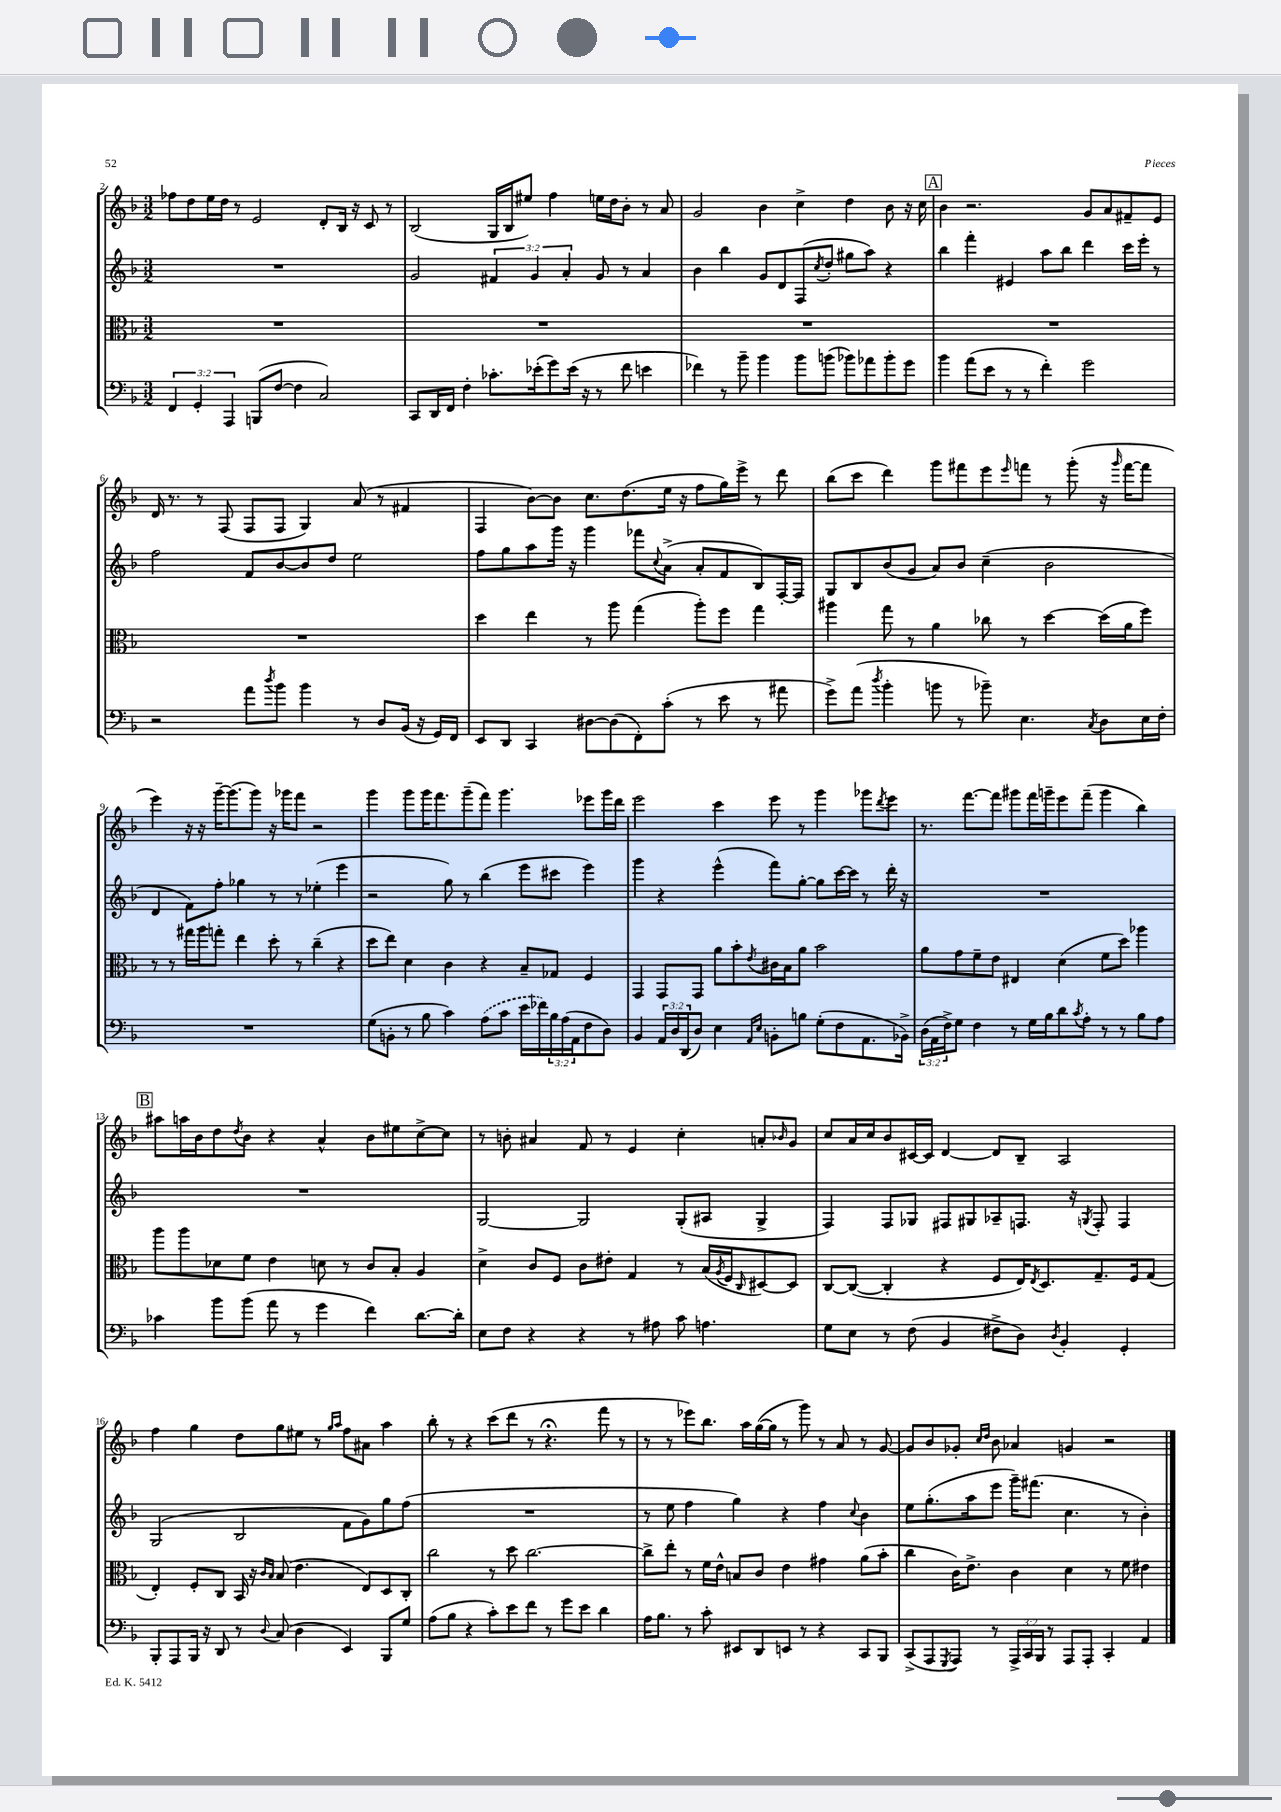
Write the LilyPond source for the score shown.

<<
\new StaffGroup <<
\new Staff = "s0" {
    \clef treble \key f \major \numericTimeSignature \time 3/2
    fes''8 d''8 e''16 d''16 r8 e'2 d'8-. bes16 r16 c'8 r8 |
    bes2( g16 bes16 eis''8) f''4 e''16 d''16 bes'8-. r8 a'8 |
    g'2 bes'4 c''4-> d''4 bes'8 r16 c''16 |
    \mark \markup { \box "A" } bes'4 r2. g'8 a'8 fis'8-- e'8 |
    d'16 r8. r8 f8( f8 f8 g4) a'8( r8 fis'4 |
    f4 bes'8~) bes'8 c''8. d''8.( e''16 r16 f''8 g''16) e'''16-> r8 d'''8 |
    bes''8( c'''8 d'''4) g'''8 fis'''8 e'''8 \grace { e'''16 } f'''8 r8 g'''8-.( r16 \grace { g'''16 } f'''16~ f'''8 |
    e'''4) r16 r16 g'''16~-- g'''8.( g'''8) r16 ges'''16 f'''8 r2 |
    g'''4 g'''8 g'''16 f'''8. g'''8--( f'''8) g'''4. ees'''8 g'''16 d'''16 |
    e'''2 c'''4 e'''8 r8 g'''4 ges'''8 \acciaccatura { d'''8 } e'''8 |
    r8. f'''8.~ f'''8 gis'''8 f'''16 g'''16-- e'''8 f'''8--( g'''4 bes''4) |
    \mark \markup { \box "B" } ais''8 a''16 bes'16 d''8 \acciaccatura { d''8 } bes'8 r4 a'4-^ bes'8 eis''8 c''8~-> c''8 |
    r8 b'8-. ais'4 f'8 r8 e'4 c''4-. a'8-. \grace { bes'16 } g'8 |
    c''8 a'16 c''16 bes'8 cis'16~ cis'16 d'4~ d'8 bes8-- a2 |
    f''4 g''4 d''8 g''8 eis''8 r8 \grace { g''16 a''16 } f''8 ais'8 a''4 |
    bes''8-. r8 r4 c'''8( d'''8 r8 r4.\fermata f'''8 r8 |
    r8 r8 ees'''8) bes''8. a''16 g''16~( g''16 r8 g'''8) r8 a'8 r8 g'8~ |
    g'8 bes'8 ges'8-. \grace { c''16 d''16 } bes'8 aes'4 g'4 r2 \bar "|." |
}
\new Staff = "s1" {
    \clef treble \key f \major \numericTimeSignature \time 3/2 \override Staff.TupletNumber.text = #tuplet-number::calc-fraction-text
    R1. |
    g'2 \tuplet 3/2 { fis'4 g'4 a'4-. } g'8 r8 a'4 |
    bes'4 bes''4 g'8 d'8 f8( \acciaccatura { c''8 } d''8-. gis''8 a''8) r4 |
    \mark \markup { \box "A" } bes''4 f'''4-. eis'4 a''8 bes''8 d'''4 c'''16 e'''16-. r8 |
    f''2 f'8 bes'8~ bes'8 d''8 e''2 |
    f''8 g''8 a''8 g'''16 r16 g'''4 fes'''8 \appoggiatura { c''8 } a'8->( a'8-. f'8 bes8) f16~-. f16 |
    g8 bes8 bes'8( g'8 a'8) bes'8 c''4--( bes'2 |
    d'4 f'8) f''8-. ges''4 r8 r8 ees''4-.( e'''4 |
    r2 g''8) r8 bes''4( e'''8 cis'''8 e'''4) |
    g'''4 r4 e'''4-^( f'''8) g''8~-. g''8 c'''16~ c'''16 r8 d'''16-. r16 |
    R1. |
    \mark \markup { \box "B" } R1. |
    g2~ g2 g8-.( ais8 g4-> |
    f4) f8 ges8 fis8 gis8 aes8-- f8. r16 \acciaccatura { g8 } f8-. f4 |
    g2( bes2 f'8 g'8) g''8 f''8( |
    R1. |
    r8 e''8 f''4 g''4) r4 f''4 \appoggiatura { c''8 } bes'4 |
    e''8 g''8.-.( a''16 e'''8 g'''16--) fis'''8.( c''4. r8 bes'4-.) \bar "|." |
}
\new Staff = "s2" {
    \clef alto \key f \major \numericTimeSignature \time 3/2
    R1. |
    R1. |
    R1. |
    \mark \markup { \box "A" } R1. |
    R1. |
    d''4 e''4 r8 a''8 g''4( a''8-.) f''8 g''4 |
    ais''4 g''8 r8 a'4 ces''8 r8 d''4~ d''16( a'16 f''8) |
    r8 r8 gis''16 a''16 g''8-. e''4 d''8-. r8 c''4--( r4 |
    d''8 e''8) d'4 c'4 r4 bes8-- ges8 f4 |
    g,4 g,8 g,8 a'8 bes'8-. \acciaccatura { e'8 } cis'16 bes16 a'8 bes'2 |
    a'8 g'8 f'8-- e'8 eis4 d'4( f'8 d''8) aes''4 |
    \mark \markup { \box "B" } a''8 a''8 des'8 f'8 e'4 d'8 r8 c'8 bes8-. a4 |
    d'4-> c'8 f8 c'8 eis'8-. g4 r8 bes16( \acciaccatura { a8 } f16 \grace { c16 } dis8~) dis8 |
    c8~ c8~( c4-. r4 f8 e16) \acciaccatura { e8 } d8. g8.-- f16 g8( |
    e4-.) f8-. c8 bes,16 r16 \grace { c'16 bes16 } bes8( e'4. e8) d8 c8-. |
    c''2 r8 d''8 c''2.~ |
    c''8-> e''8-. r8 f'16 e'16-^ b8 c'8 e'4 gis'4 a'8( bes'8-. |
    c''4 c'16) e'8.-> c'4 d'4 r8 f'8 eis'4 \bar "|." |
}
\new Staff = "s3" {
    \clef bass \key f \major \numericTimeSignature \time 3/2 \override Staff.TupletNumber.text = #tuplet-number::calc-fraction-text
    \tuplet 3/2 { f,4 g,4-. a,,4 } b,,8( f8~ f4 c2) |
    c,8 d,16 f,16 f4-. ces'8.-. ees'16-.( g'8) ees'16( r16 r8 f'8 e'4 |
    fes'4) r8 bes'8-- bes'4 bes'8 b'8( bes'8) aes'8 bes'8-. g'8 |
    \mark \markup { \box "A" } bes'4 a'8( e'8 r8 r8 f'4-.) g'2 |
    r2 a'8 \acciaccatura { d''8 } bes'8 bes'4 r8 d8 bes,16( r16 g,16) f,16 |
    e,8 d,8 c,4 dis8~ dis8( f,8-.) c'8-.( r8 e'8 r8 ais'8 |
    g'8->) a'8( \acciaccatura { d''8 } bes'4-. b'8 r8 bes'8--) e4. \acciaccatura { c8 } d8 e16 f16-. |
    R1. |
    g8( b,8-. r8 bes8 c'4) \once \slurDashed a8( c'8 e'16 fes'16) \tuplet 3/2 { bes16 a16( a,16 } f8 d8) |
    bes,4 \tuplet 3/2 { a,16 d16 d,16( } d8) e4 \grace { a,16 e16 } b,8-. b8 g8-.( f8 a,8. bes,16->) |
    \tuplet 3/2 { d16( a,16 f16->) } g8 f4 r8 g16 bes16 d'8 \acciaccatura { c'8 } a8-. r8 r8 bes8 a8 |
    \mark \markup { \box "B" } ces'4 bes'8 bes'8( a'8 r8 g'4 f'4) d'8.~ d'16-. |
    e8 f8 r4 r4 r8 ais8 c'8 a4. |
    g8 e8 r8 f8( bes,4 fis8-> d8) \acciaccatura { d8 } bes,4-. g,4-. |
    bes,,8-. a,,8 bes,,16 r16 d,8 r8 \appoggiatura { d8 } c8( d4 e,4) bes,,8 g8 |
    a8( bes8 r4 c'8-.) e'8 f'8 r8 g'8 e'8 d'4 |
    a16 bes8. r8 c'8-. eis,8 d,8 e,8 r8 r4 c,8 bes,,8 |
    c,8->( a,,8 \acciaccatura { g,,8 } a,,8) r8 \tuplet 3/2 { a,,16-> c,16 bes,,16 } r8 a,,8 a,,8-. c,4-. a,4 \bar "|." |
}
>>
>>
\layout { \context { \Score currentBarNumber = #2 } }
